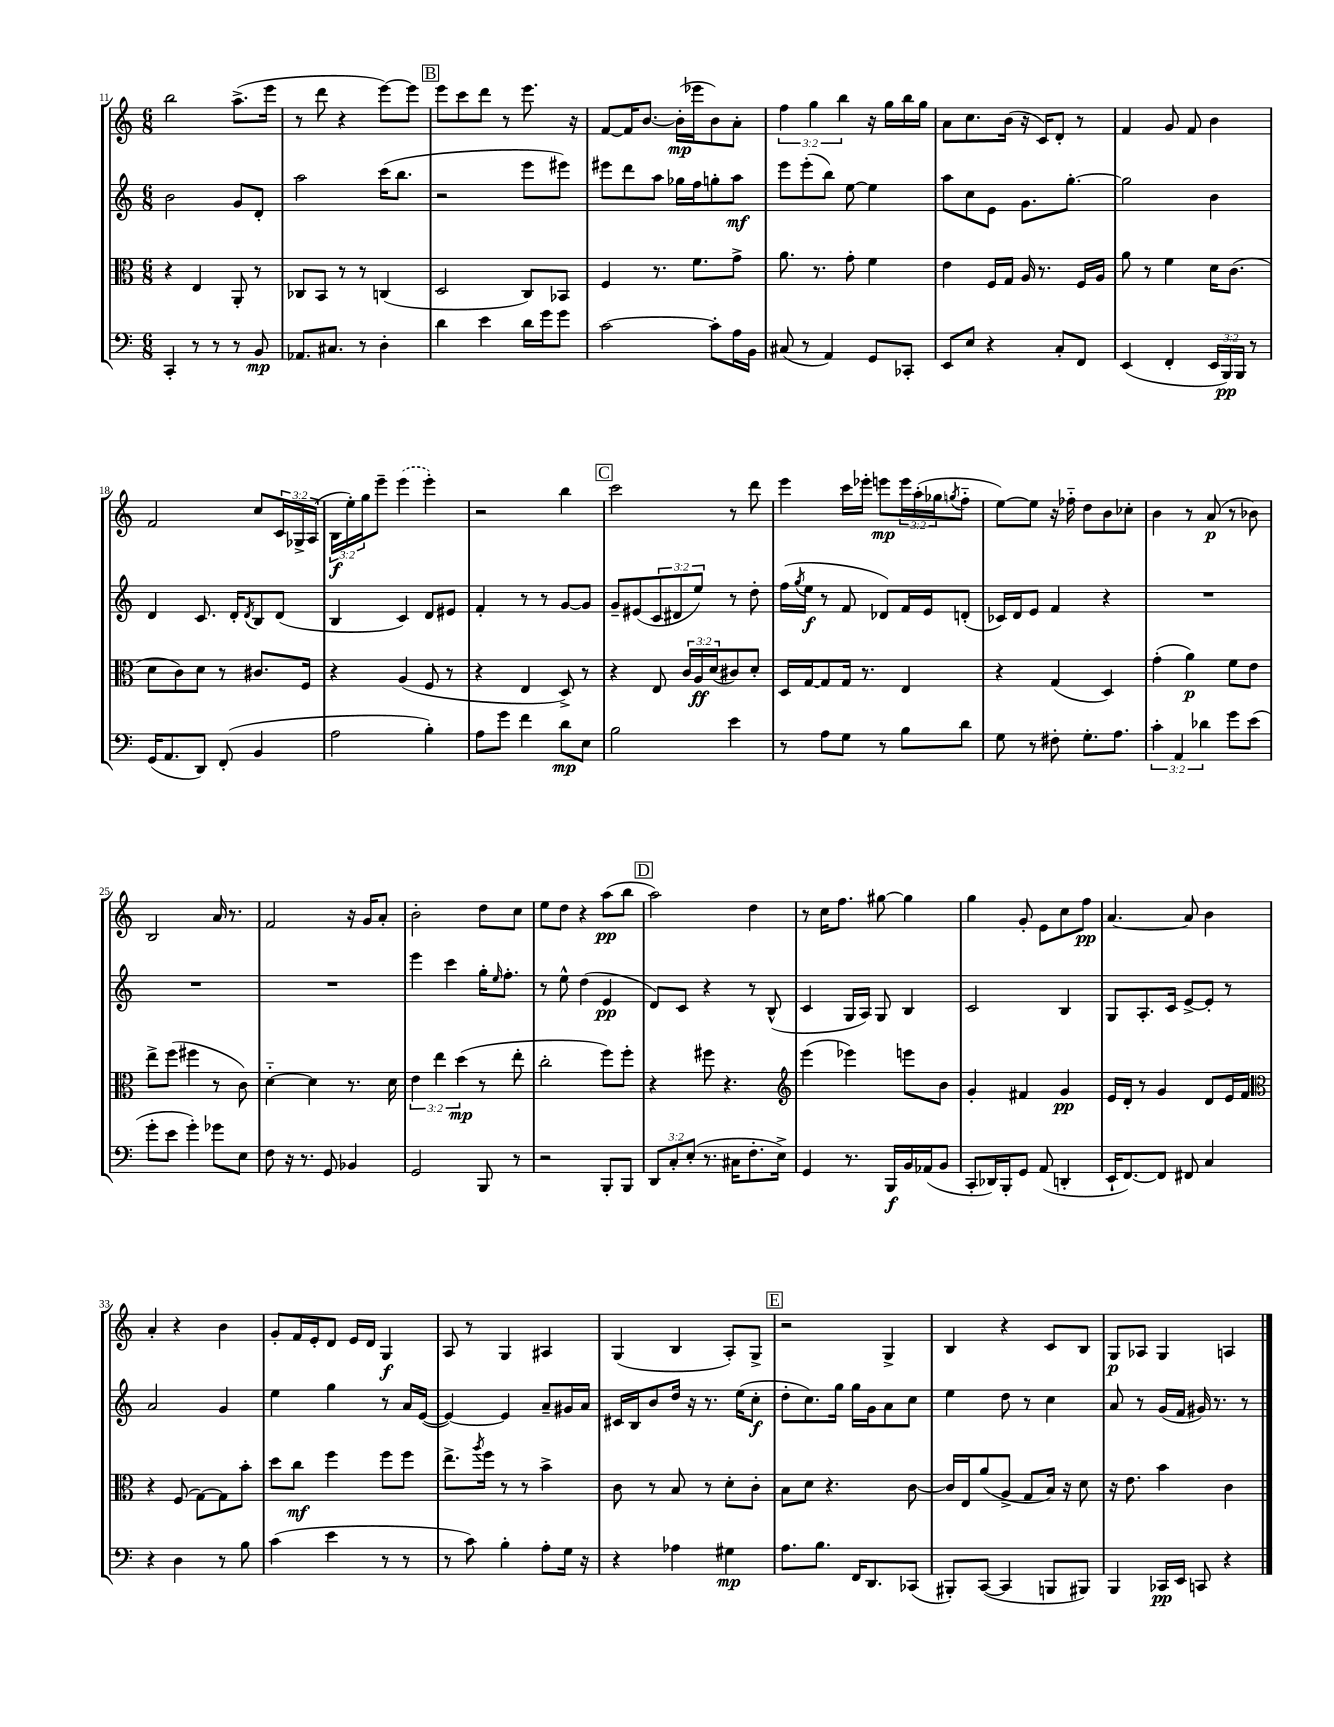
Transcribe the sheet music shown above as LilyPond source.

<<
\new StaffGroup <<
\new Staff = "s0" {
    \clef treble \key c \major \numericTimeSignature \time 6/8 \override Staff.TupletNumber.text = #tuplet-number::calc-fraction-text
    b''2 a''8.->( e'''16 |
    r8 d'''8 r4 e'''8~) e'''8 |
    \mark \markup { \box "B" } e'''8 c'''8 d'''8 r8 e'''8. r16 |
    f'8~ f'16 b'8.~ b'16-.\mp( ees'''16 b'8) a'8-. |
    \tuplet 3/2 { f''4 g''4 b''4 } r16 g''16 b''16 g''16 |
    a'8 c''8. b'16( r16 c'16) d'8-. r8 |
    f'4 g'8 f'8 b'4 |
    f'2 c''8 \tuplet 3/2 { c'16 ges16-> a16( } |
    \tuplet 3/2 { b16\f e''16-.) g''16 } e'''8-- \once \slurDashed e'''4( e'''4-.) |
    r2 b''4 |
    \mark \markup { \box "C" } c'''2 r8 d'''8 |
    e'''4 c'''16 ees'''16-. e'''8\mp \tuplet 3/2 { e'''16 a''16-.( ges''16 } \acciaccatura { g''8 } f''8-_ |
    e''8~) e''8 r16 fes''16-_ d''8 b'8 ces''8-. |
    b'4 r8 a'8\p( r8 bes'8) |
    b2 a'16 r8. |
    f'2 r16 g'16 a'8-. |
    b'2-. d''8 c''8 |
    e''8 d''8 r4 a''8\pp( b''8 |
    \mark \markup { \box "D" } a''2) d''4 |
    r8 c''16 f''8. gis''8~ gis''4 |
    g''4 g'8-. e'8 c''8 f''8\pp |
    a'4.~ a'8 b'4 |
    a'4-. r4 b'4 |
    g'8-. f'16 e'16-. d'8 e'16 d'16 g4\f |
    a8 r8 g4 ais4 |
    g4( b4 a8-.) g8-> |
    \mark \markup { \box "E" } r2 g4-> |
    b4 r4 c'8 b8 |
    g8\p aes8 g4 a4 \bar "|." |
}
\new Staff = "s1" {
    \clef treble \key c \major \numericTimeSignature \time 6/8 \override Staff.TupletNumber.text = #tuplet-number::calc-fraction-text
    b'2 g'8 d'8-. |
    a''2 c'''16( b''8. |
    \mark \markup { \box "B" } r2 e'''8 eis'''8) |
    eis'''8 d'''8 a''8 ges''16 f''16 g''8-. a''8\mf |
    e'''8 e'''8-.( b''8) e''8~ e''4 |
    a''8 c''8 e'8 g'8. g''8.~-. |
    g''2 b'4 |
    d'4 c'8. d'16-. \acciaccatura { d'8 } b8 d'8( |
    b4 c'4) d'8 eis'8 |
    f'4-. r8 r8 g'8~ g'8 |
    \mark \markup { \box "C" } g'8-- eis'8( \tuplet 3/2 { c'8 dis'8 e''8) } r8 d''8-. |
    f''16( \acciaccatura { g''8 } e''16\f r8 f'8 des'8) f'16 e'16 d'8-.( |
    ces'16) d'16 e'8 f'4 r4 |
    R2. |
    R2. |
    R2. |
    e'''4 c'''4 g''16-. \grace { e''16 } f''8.-. |
    r8 e''8-^ d''4( e'4\pp |
    \mark \markup { \box "D" } d'8) c'8 r4 r8 b8-^( |
    c'4 g16 a16) g8 b4 |
    c'2 b4 |
    g8 a8.-. c'16 e'8~-> e'8-. r8 |
    a'2 g'4 |
    e''4 g''4 r8 a'16 e'16~( |
    e'4~) e'4 a'8-- gis'16 a'16 |
    cis'16 b16 b'8 d''16 r16 r8. e''16( c''8-.\f |
    \mark \markup { \box "E" } d''8-. c''8.) g''16 g''16 g'16 a'8 c''8 |
    e''4 d''8 r8 c''4 |
    a'8 r8 g'16( f'16 gis'16) r8. r8 \bar "|." |
}
\new Staff = "s2" {
    \clef alto \key c \major \numericTimeSignature \time 6/8 \override Staff.TupletNumber.text = #tuplet-number::calc-fraction-text
    r4 e4 a,8-. r8 |
    ces8 b,8 r8 r8 c4( |
    \mark \markup { \box "B" } d2 c8) bes,8 |
    f4 r8. f'8. g'8-> |
    a'8. r8. g'8-. f'4 |
    e'4 f16 g16 a16 r8. f16 a16 |
    a'8 r8 f'4 d'16 c'8.( |
    d'8 c'8) d'8 r8 cis'8. f16 |
    r4 a4( f8 r8 |
    r4 e4 d8->) r8 |
    \mark \markup { \box "C" } r4 e8 \tuplet 3/2 { c'16 a16\ff d'16( } cis'8) d'8-. |
    d16 g16~ g8 g16 r8. e4 |
    r4 g4( d4) |
    g'4-.( a'4\p) f'8 e'8 |
    e''8-> f''8( fis''4 r8 c'8) |
    d'4~-_ d'4 r8. d'16 |
    \tuplet 3/2 { e'4 e''4 d''4\mp( } r8 e''8-. |
    c''2-. f''8) f''8-. |
    \mark \markup { \box "D" } r4 fis''8 r4. |
    \clef treble e'''4( ees'''4) e'''8 b'8 |
    g'4-. fis'4 g'4\pp |
    e'16 d'16-. r8 g'4 d'8 e'16 f'16 |
    \clef alto r4 f8( g8~) g8 b'8-. |
    d''8 c''8\mf f''4 f''8 f''8 |
    e''8.-> \acciaccatura { a''8 } f''16 r8 r8 b'4-> |
    c'8 r8 b8 r8 d'8-. c'8-. |
    \mark \markup { \box "E" } b8 d'8 r4. c'8~ |
    c'16 e16 a'8( a8-> g8 b16) r16 d'8 |
    r16 e'8. b'4 c'4 \bar "|." |
}
\new Staff = "s3" {
    \clef bass \key c \major \numericTimeSignature \time 6/8 \override Staff.TupletNumber.text = #tuplet-number::calc-fraction-text
    c,4-. r8 r8 r8 b,8\mp |
    aes,8. cis8. r8 d4-. |
    \mark \markup { \box "B" } d'4 e'4 d'16 g'16 g'8 |
    c'2~ c'8-. a16 b,16 |
    cis8( r8 a,4) g,8 ces,8-. |
    e,8 e8 r4 c8-. f,8 |
    e,4( f,4-. \tuplet 3/2 { e,16 b,,16\pp) b,,16 } r8 |
    g,16( a,8. d,8) f,8-.( b,4 |
    a2 b4-.) |
    a8 g'8 f'4 d'8\mp e8 |
    \mark \markup { \box "C" } b2 e'4 |
    r8 a8 g8 r8 b8 d'8 |
    g8 r8 fis8-. g8.-. a8. |
    \tuplet 3/2 { c'4-. a,4 des'4 } g'8 e'8( |
    g'8-. e'8 g'4-.) ges'8 e8 |
    f8 r16 r8. g,8 bes,4 |
    g,2 b,,8 r8 |
    r2 b,,8-. b,,8 |
    \mark \markup { \box "D" } \tuplet 3/2 { d,8 c8-. e8-.( } r8. cis16 f8.-. e16->) |
    g,4 r8. b,,16\f b,16 aes,16( b,8 |
    c,8-. des,16) b,,16-. g,8 a,8( d,4-. |
    e,16-! f,8.~) f,8 fis,8 c4 |
    r4 d4 r8 b8 |
    c'4( e'4 r8 r8 |
    r8 c'8) b4-. a8-. g16 r16 |
    r4 aes4 gis4\mp |
    \mark \markup { \box "E" } a8. b8. f,16 d,8. ces,8( |
    bis,,8-.) c,8~( c,4 b,,8 bis,,8) |
    b,,4 ces,16\pp e,16 c,8 r4 \bar "|." |
}
>>
>>
\layout { \context { \Score currentBarNumber = #11 } }
